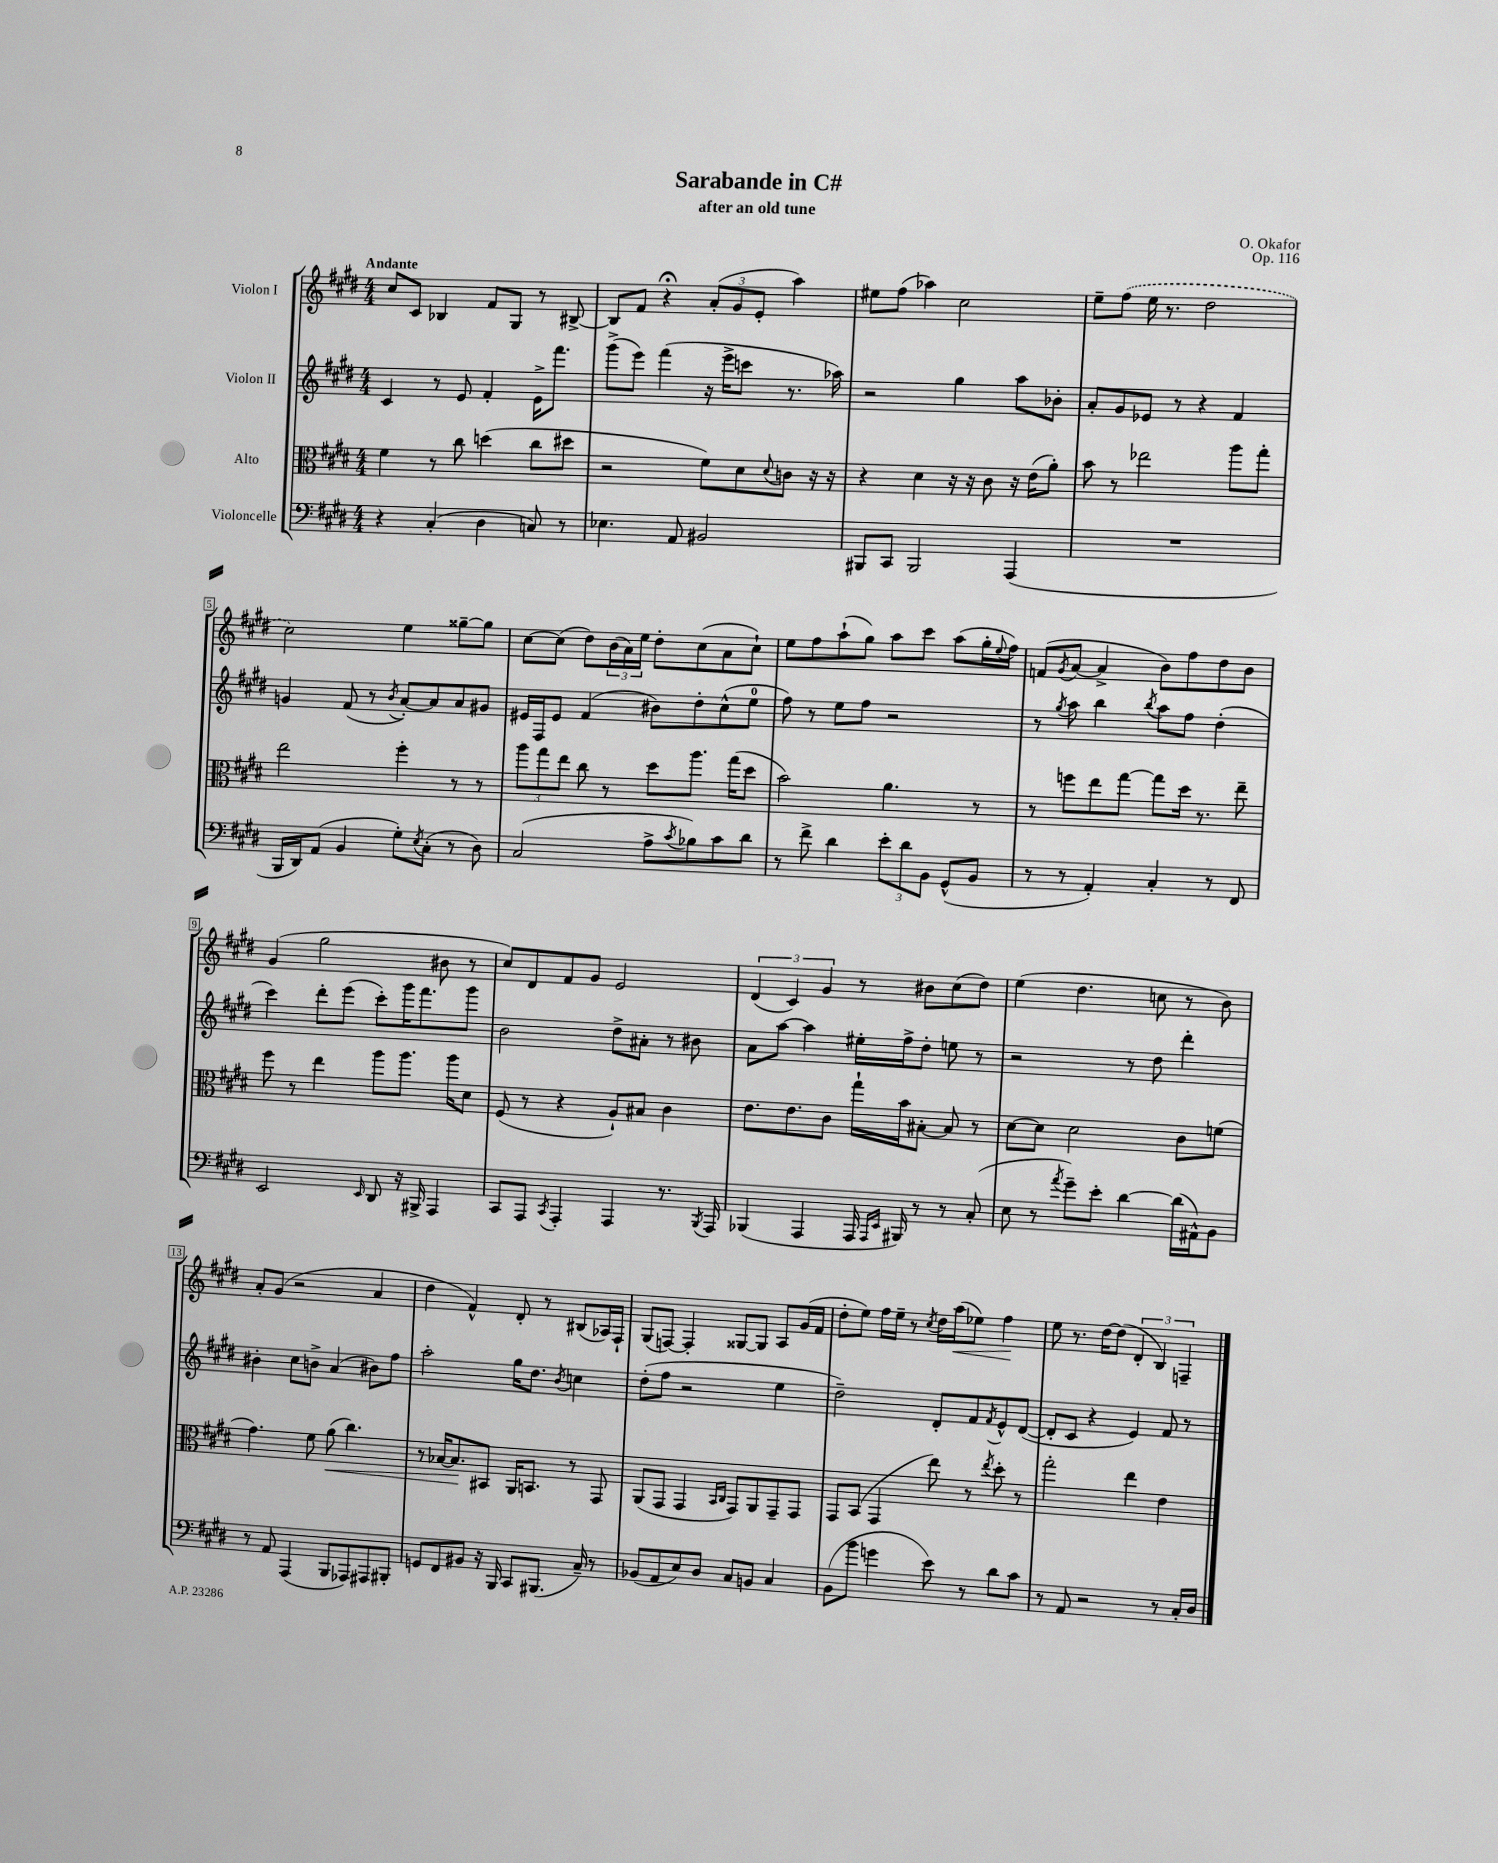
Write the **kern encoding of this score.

**kern	**kern	**dynam	**kern	**kern	**dynam
*part4	*part3	*part3	*part2	*part1	*part1
*staff4	*staff3	*staff3	*staff2	*staff1	*staff1
*I"Violoncelle	*I"Alto	*	*I"Violon II	*I"Violon I	*
*clefF4	*clefC3	*	*clefG2	*clefG2	*
*k[f#c#g#d#]	*k[f#c#g#d#]	*	*k[f#c#g#d#]	*k[f#c#g#d#]	*
*M4/4	*M4/4	*	*M4/4	*M4/4	*
=1	=1	=1	=1	=1	=1
!	!	!	!	!LO:TX:a:B:t=Andante	!
4r	4f#\	.	4c#/	8cc#/L	.
.	.	.	.	8c#/J	.
(4C#'/	8r	.	8r	4B-X/	.
.	8cc#\	.	8e/	.	.
4D#\	(4ddn\	.	4f#'/	8f#/L	.
.	.	.	.	8G#/J	.
8Cn/)	8cc#\L	.	16e^\KL	8r	.
.	.	.	8.fff#\J	.	.
8r	8dd#X\J	.	.	[8B#X^/	.
=2	=2	=2	=2	=2	=2
4.E-X\	2r	.	(8ggg#^\L	8B#/L]	.
.	.	.	8eee\J)	8f#/J	.
.	.	.	(4fff#\	4r;<	.
8AA/	.	.	.	.	.
2BB#X/	8f#\L)	.	16r	(12a'/L	.
.	.	.	16eee^\KL	.	.
.	.	.	.	12g#/	.
.	8d#\	.	8cccn\J	.	.
.	.	.	.	12e'/J	.
.	8qqd#/	.	.	.	.
.	8cn\J	.	8.r	4aa\)	.
.	16r	.	.	.	.
.	16r	.	16aa-X\)	.	.
=3	=3	=3	=3	=3	=3
8BBB#X/L	4r	.	2r	8ee#X\L	.
8CC#/J	.	.	.	(8ff#\J	.
2BBB#/	4d#\	.	.	4aa-X\)	.
.	16r	.	4gg#\	2cc#\	.
.	16r	.	.	.	.
.	8c#\	.	.	.	.
(4AAA/	16r	.	8aa\L	.	.
.	(16e\KL	.	.	.	.
.	8a'\J)	.	8b-X'\J	.	.
=4	=4	=4	=4	=4	=4
1r	8b\	.	8a'/L	8ee~\L	.
.	8r	.	8g#/	(8ff#\J	.
.	2ee-X\	.	8e-X/J	16ee\	.
.	.	.	.	8.r	.
.	.	.	8r	.	.
.	.	.	4r	2dd#\	.
.	8aa\L	.	4f#/	.	.
.	8gg#'\J	.	.	.	.
!!LO:LB:g=z
=5	=5	=5	=5	=5	=5
16BBB/LL	2ee\	.	4gn/	2cc#\)	.
16DD#/J)	.	.	.	.	.
(8AA/J	.	.	.	.	.
4BB/	.	.	(8f#/	.	.
.	.	.	8r	.	.
.	.	.	8qb/	.	.
8G#'\L)	4ff#'\	.	[8a'/L)	4ee\	.
8qE/	.	.	.	.	.
(8C#'\J	.	.	8a/]	.	.
8r	8r	.	8a/	[8gg##X~\L	.
8D#\)	8r	.	8g#X/J	8gg##\J]	.
=6	=6	=6	=6	=6	=6
(2C#/	12aa\L	.	16e#X/LL	[8cc#\L	.
.	.	.	16F#/J	.	.
.	12gg#\	.	.	.	.
.	.	.	8e#/J	(8cc#\J]	.
.	12ee\J	.	.	.	.
.	8cc#\	.	(4f#/	8dd#\L)	.
.	8r	.	.	(24b\L	.
.	.	.	.	24a\)	.
.	.	.	.	24ee\JJ	.
8A^\L	8dd#\L	.	8b#X\L)	8dd#'\L	.
8qc#/	.	.	.	.	.
8B-X\)	8.aa\J	.	8dd#'\	(8cc#\	.
8c#\	.	.	(8cc#^^\	8a\	.
.	(16gg#\KL	.	.	.	.
8d#\J	8dd#\J	.	8ee\J	8cc#`\J)	.
=7	=7	=7	=7	=7	=7
8r	2b\)	.	8ff#\)	8ee\L	.
8f#^\	.	.	8r	8ff#\	.
4d#\	.	.	8ee\L	(8aa`\	.
.	.	.	8ff#\J	8gg#\J)	.
12e'\L	4.a\	.	2r	8aa\L	.
12d#\	.	.	.	.	.
.	.	.	.	8ccc#\J	.
12BB\J	.	.	.	.	.
(8GG#^^/L	.	.	.	(8aa\L	.
8BB/J	8r	.	.	16gg#'\L	.
.	.	.	.	8qqee/	.
.	.	.	.	16ff#\JJ)	.
=8	=8	=8	=8	=8	=8
8r	8r	.	8r	(8fn/L	.
.	.	.	8qgg#/	8qg#/	.
8r	8ffn\L	.	8aa\	[8a/J	.
4AA'/)	8ee\	.	4bb\	4a^/]	.
.	[8gg#\J	.	.	.	.
.	.	.	8qbb/	.	.
4C#'/	8gg#\L]	.	8aa\L	8b\L)	.
.	16dd#\Jk	.	8ff#\J	8ff#\	.
.	8.r	.	.	.	.
8r	.	.	(4dd#'\	8dd#\	.
8FF#/	8ee~\	.	.	8b\J	.
!!LO:LB:g=z
=9	=9	=9	=9	=9	=9
2EE/	8ff#\	.	4ccc#\)	(4g#/	.
.	8r	.	.	.	.
.	4ee\	.	8ddd#'\L	2gg#\	.
.	.	.	(8eee\J	.	.
16qqEE/	.	.	.	.	.
8DD#/	8aa\L	.	8ccc#'\L)	.	.
16r	8.aa\J	.	16ggg#\K	.	.
16BBB#X^/	.	.	8.fff#\	.	.
4AAA/	.	.	.	8b#X\	.
.	16aa\KL	.	.	.	.
.	8d#\J	.	8ggg#\J	8r	.
=10	=10	=10	=10	=10	=10
8CC#/L	(8F#/	.	2b\	8cc#/L)	.
8AAA/J	8r	.	.	8d#/	.
8qCC#/	.	.	.	.	.
4AAA'/	4r	.	.	8f#/	.
.	.	.	.	8g#/J	.
4AAA/	8A`/L)	.	8dd#^\L	2e/	.
.	8B#X/J	.	8a#X'\J	.	.
8.r	4c#\	.	8r	.	.
.	.	.	8b#X\	.	.
8qBBB/	.	.	.	.	.
16AAA/	.	.	.	.	.
=11	=11	=11	=11	=11	=11
(4BBB-X/	8.e\L	.	8a\L	(6d#/	.
.	.	.	[8aa\J	.	.
.	.	.	.	6c#/)	.
.	8.e\	.	.	.	.
4AAA/	.	.	4aa\]	.	.
.	.	.	.	6g#/	.
.	8c#\J	.	.	.	.
16AAA/	16gg#`\LL	.	16ee#X'\LL	8r	.
16qqAAA/LL	.	.	.	.	.
16qqEE/JJ	.	.	.	.	.
16BBB#X/)	16b\J	.	16ff#^\J	.	.
8r	[8B#X'\J	.	8dd#'\J	8b#X\L	.
8r	8B#/]	.	8een\	(8cc#\	.
(8C#'/	8r	.	8r	8dd#\J)	.
=12	=12	=12	=12	=12	=12
8E\	[8d#\L	.	2r	(4ee\	.
8r	8d#\J]	.	.	.	.
8qa/	.	.	.	.	.
8g#~\L)	2d#\	.	.	4.dd#\	.
8e'\J	.	.	.	.	.
[4d#\	.	.	8r	.	.
.	.	.	8dd#\	8ccn\	.
(16d#\LL]	8c#\L	.	4ddd#'\	8r	.
16AA#X^^\J)	.	.	.	.	.
8BB\J	(8fn\J	.	.	8b\)	.
!!LO:LB:g=z
=13	=13	=13	=13	=13	=13
8r	4.g#\)	.	4b#X'\	8a'/L	.
8AA/	.	.	.	(8g#/J	.
(4AAA/	.	.	8cc#\L	2r	.
.	8f#\	.	8bn^\J	.	.
!	!	!LO:HP:b	!	!	!
8BBB/L	(8a\	<	(4a/	.	.
8AAA-X/)	4.cc#\)	.	.	.	.
8AAA#X/	.	.	8b#X\L)	4a/	.
8BBB#X'/J	.	.	8ff#\J	.	.
=14	=14	=14	=14	=14	=14
8GGn/L	8r	.	2aa'\	4dd#\	.
8FF#/	[16B-X/KL	.	.	.	.
.	8.B-/]	.	.	.	.
8BB#X/J	.	.	.	4f#^^/)	.
16r	8BB#X/J	[	.	.	.
16BBB/	.	.	.	.	.
8CC#/L	16AA/KL	.	16gg#\KL	8d#'/	.
.	8.BBn/J	.	8.dd#\J	.	.
(8.BBB#X/J	.	.	.	8r	.
.	.	.	8qb/	.	.
.	8r	.	4ccn\	(8B#X/L	.
16C#~/)	.	.	.	.	.
8r	8GG#/	.	.	16A-X/L)	.
.	.	.	.	16F#`/JJ	.
=15	=15	=15	=15	=15	=15
(8BB-X/L	(8AA/L	.	(8dd#'\L	(8G#/L	.
8AA/	8GG#/J	.	8ff#\J	[8Fn/J)	.
8E/)	4GG#/	.	2r	4F'/]	.
8D#/J	.	.	.	.	.
.	16qqBB/LL	.	.	.	.
.	16qqC#/JJ	.	.	.	.
8C#/L	8GG#/L)	.	.	[8G##X/L	.
8BBn/J	8AA/	.	.	8G##/J]	.
4C#/	8GG#~/	.	4ee\	8A/L	.
.	8GG#/J	.	.	(16g#/L	.
.	.	.	.	16f#/JJ	.
=16	=16	=16	=16	=16	=16
(8BB\L	8GG#/L	.	2dd#~\)	8dd#'\L	.
8b\J	(8BB/J	.	.	8ee\J)	.
4gn\	4GG#/	.	.	16ff#\LL	.
.	.	.	.	16ee~\JJ	.
.	.	.	.	8r	.
.	.	.	.	8qcc#/	.
8e\)	8ee\)	.	8d#'/L	16dd#\LL	.
!	!	!	!	!	!LO:HP:b
.	.	.	.	(16aa\J	<
8r	8r	.	8f#/	8ee-X\J)	.
.	8qee/	.	8qf#/	.	.
8d#\L	8dd#'\	.	8e^^/	4ff#\	.
8c#\J	8r	.	([8d#/J	.	.
.	.	.	.	.	[
=17	=17	=17	=17	=17	=17
8r	2gg#'\	.	8d#'/L]	8ee\	.
8AA/	.	.	8c#/J	8.r	.
2r	.	.	4r	.	.
.	.	.	.	[16dd#\KL	.
.	.	.	.	(8dd#\J]	.
.	4ee\	.	4e/)	6d#'/	.
.	.	.	.	6B/)	.
8r	4e\	.	8f#/	.	.
.	.	.	.	6Fn~/	.
16C#'/LL	.	.	8r	.	.
16D#/JJ	.	.	.	.	.
==	==	==	==	==	==
*-	*-	*-	*-	*-	*-
